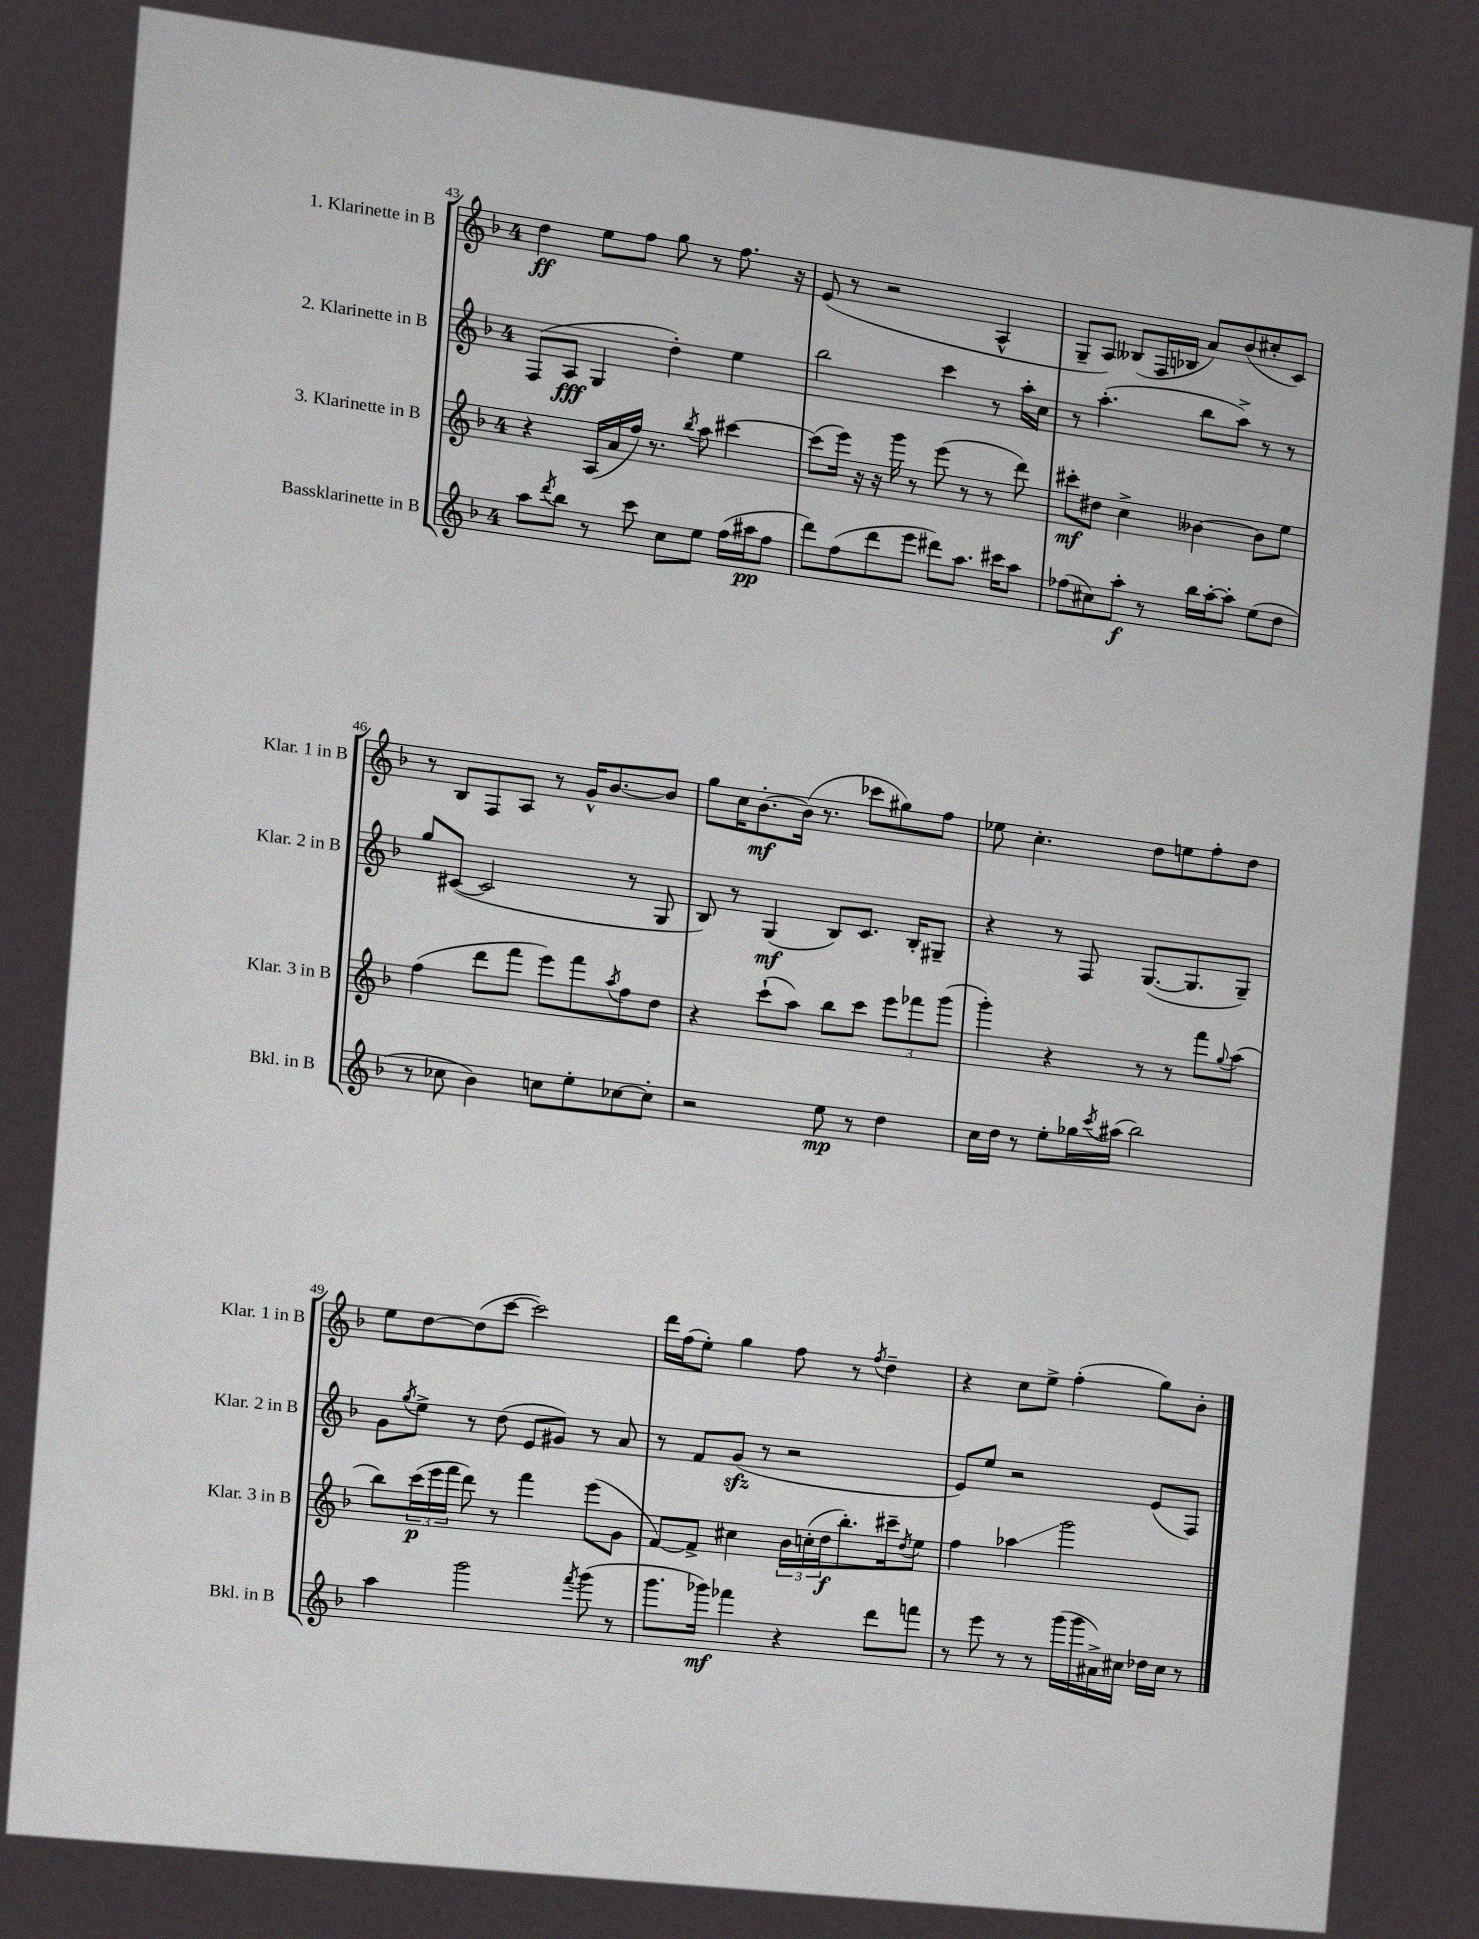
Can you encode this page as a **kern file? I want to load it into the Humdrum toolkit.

**kern	**kern	**kern	**kern
*staff4	*staff3	*staff2	*staff1
*clefG2	*clefG2	*clefG2	*clefG2
*k[b-]	*k[b-]	*k[b-]	*k[b-]
*M4/4	*M4/4	*M4/4	*M4/4
8aa	4r	(8F	4dd
8qddd	.	.	.
8bb-	.	8A	.
8r	(16A	4G	8ee
.	16a	.	.
8ccc	16ff)	.	8ff
.	8.r	.	.
8cc	.	4dd')	8gg
.	8qbb-	.	.
8ee	8aa	.	8r
(16ff	[4ccc#	4ee	8.ff
16aa#	.	.	.
8ff	.	.	.
.	.	.	16r
=	=	=	=
8ddd)	(8ccc#]	2bb-	(8e
(8ff	16eee)	.	8r
.	16r	.	.
8ddd	16r	.	2r
.	16ggg	.	.
8eee	8r	.	.
8ddd#)	(8eee	4ccc	.
8.aa	8r	.	.
.	8r	8r	4A^^
16ccc#	.	.	.
8aa	8ddd)	16aa'	.
.	.	16cc	.
=	=	=	=
(8ff-	8ccc#'	8r	8G~
8cc#)	8dd#	(4.aa'	8A)
8aa'	4cc^	.	(8B--
8r	.	.	16F
.	.	.	16B-
16bb-	[4b--	8bb-	8a)
[16aa'	.	.	.
8aa']	.	8aa^)	(8b-
(8ee	8b--]	8r	8cc#'
8dd	8ee	8r	8c)
=	=	=	=
8r	(4ff	8gg	8r
8cc-	.	([8c#	8B-
4b-)	8ddd	2c#]	8F
.	8fff	.	8A
8cc	8eee)	.	8r
8ee'	8fff	.	16g^^
.	.	.	[8.b-
.	8qaa	.	.
[8cc-	8ff	8r	.
8cc-']	8dd	8G	8b-]
=	=	=	=
2r	4r	8B-)	8gg
.	.	8r	16cc
.	.	.	[8.b-'
.	(8ccc`	(4G	.
.	8aa)	.	(16b-]
.	.	.	8.r
8ee	8bb-	8B-)	.
8r	8ccc	8.c	8ccc-
4dd	12eee	.	8gg#)
.	.	16B-'	.
.	12fff-	.	.
.	.	8G#~	8ff
.	(12ggg	.	.
=	=	=	=
16cc	4ggg')	4r	8ee-
16dd	.	.	.
8r	.	.	4.cc'
8ee'	4r	8r	.
16gg-	.	8F	.
8qccc	.	.	.
(16aa#	.	.	.
2bb-)	8r	([8.G	8dd
.	8r	.	8ee
.	.	8.G]	.
.	8fff	.	8ff'
.	8qqgg	.	.
.	(8aa	8G~)	8dd
=	=	=	=
4aa	8bb-)	8g	8ee
.	.	8qgg	.
.	(24ccc	8ee^	[8dd
.	24eee	.	.
.	24fff	.	.
2ggg	8ddd)	8r	(8dd]
.	8r	(8dd	[8ccc
.	4fff	8e	2ccc])
.	.	8g#)	.
8qfff	.	.	.
(8ggg	(8eee	8r	.
8r	8g	8a	.
=	=	=	=
8.ggg	[8f)	8r	16ddd
.	.	.	(16ff
.	8f^]	8f	8ee')
16ggg-)	.	.	.
4fff-	4cc#	(8g	4gg
.	.	8r	.
4r	24b-	2r	8ff
.	(24cc'	.	.
.	24dd	.	.
.	8.bb-')	.	8r
.	.	.	8qff
8ddd	.	.	4dd~
.	16ccc#~	.	.
.	8qdd	.	.
8fff	8ee	.	.
=	=	=	=
8r	4ff	8e)	4r
8eee	.	8ee	.
8r	4aa-	2r	8cc
8r	.	.	8ee^
(16ggg	2ggg	.	(4ff'
16ggg	.	.	.
16a#^)	.	.	.
16cc#	.	.	.
16dd-	.	(8e	8gg)
16cc#	.	.	.
8r	.	8F)	8b-'
==	==	==	==
*-	*-	*-	*-
